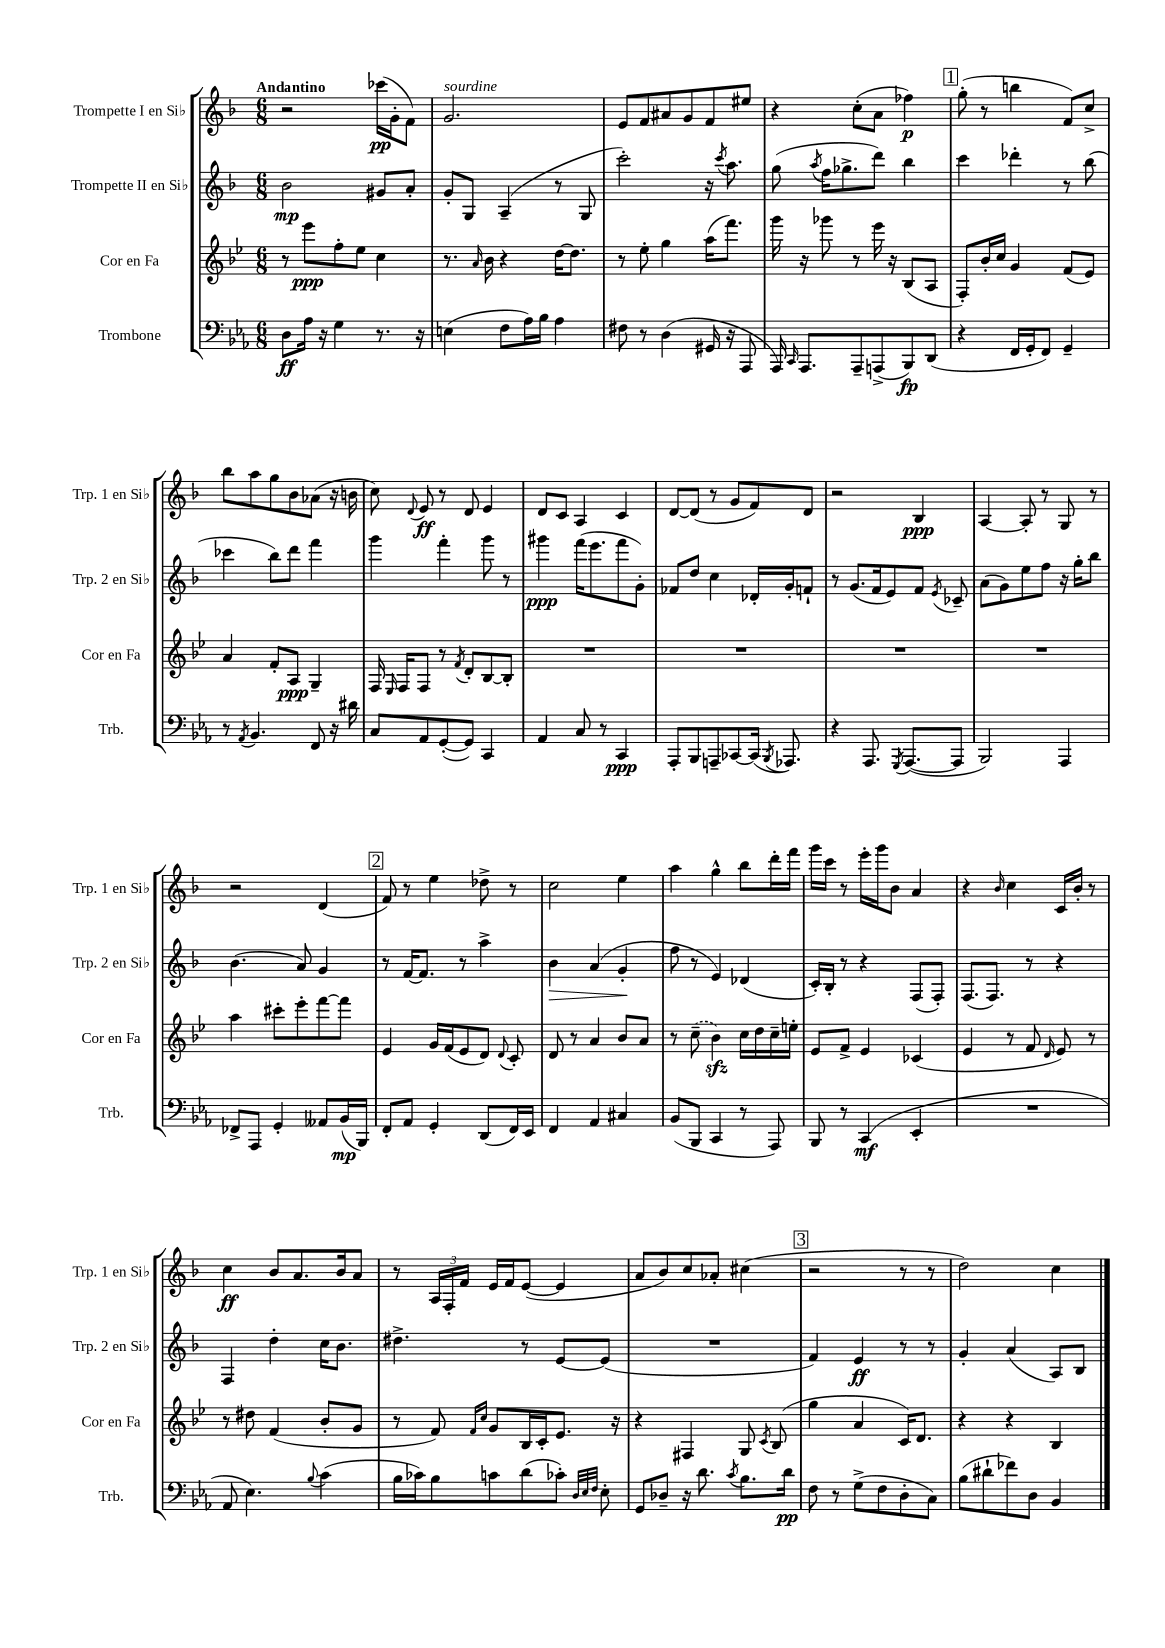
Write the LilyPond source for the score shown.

<<
\new StaffGroup <<
\new Staff = "s0" \with { instrumentName = "Trompette I en Sib" shortInstrumentName = "Trp. 1 en Sib" } {
    \clef treble \key f \major \numericTimeSignature \time 6/8 \tempo "Andantino"
    \autoBeamOff r2 ces'''16[\pp( g'16-. f'8]) |
    g'2.^\markup { \italic "sourdine" } |
    e'8[ f'8 ais'8 g'8 f'8 eis''8] |
    r4 c''8[-.( a'8] fes''4\p) |
    \mark \markup { \box "1" } g''8-.( r8 b''4 f'8[) c''8]-> |
    bes''8[ a''8 g''8 bes'8 aes'8]( r16 b'16 |
    c''8) \appoggiatura { d'8 } e'8\ff r8 d'8 e'4 |
    d'8[ c'8] a4 c'4 |
    d'8[~ d'8]( r8 g'8[ f'8) d'8] |
    r2 bes4\ppp |
    a4~ a8-. r8 g8 r8 |
    r2 d'4( |
    \mark \markup { \box "2" } f'8) r8 e''4 des''8-> r8 |
    c''2 e''4 |
    a''4 g''4-^ bes''8[ d'''16-. f'''16] |
    g'''16[ c'''16] r8 e'''16[-. g'''16 bes'8] a'4 |
    r4 \grace { bes'16 } c''4 c'16[ bes'16]-. r8 |
    c''4\ff bes'8[ a'8. bes'16 a'8] |
    r8 \tuplet 3/2 { a16[ f16-. f'16] } e'16[ f'16 e'8]~( e'4 |
    a'8[ bes'8) c''8 aes'8]-. cis''4( |
    \mark \markup { \box "3" } r2 r8 r8 |
    d''2) c''4 \bar "|." |
}
\new Staff = "s1" \with { instrumentName = "Trompette II en Sib" shortInstrumentName = "Trp. 2 en Sib" } {
    \clef treble \key f \major \numericTimeSignature \time 6/8
    \autoBeamOff bes'2\mp gis'8[ a'8]-. |
    g'8[-. g8] a4--( r8 g8 |
    c'''2-.) r16 \acciaccatura { c'''8 } a''8. |
    g''8( \acciaccatura { a''8 } f''16[ ges''8.-> d'''8]) bes''4 |
    \mark \markup { \box "1" } c'''4 des'''4-. r8 bes''8( |
    ces'''4 bes''8[) d'''8] f'''4 |
    g'''4 f'''4-. g'''8 r8 |
    gis'''4\ppp f'''16[( e'''8. f'''8 g'8]-.) |
    fes'8[ d''8] c''4 des'16[-. g'16-. f'8]-! |
    r8 g'8.[( f'16 e'8) f'8] \acciaccatura { e'8 } ces'8-- |
    a'8[( g'8) e''8 f''8] r16 g''16[-. bes''8] |
    bes'4.( a'8) g'4 |
    \mark \markup { \box "2" } r8 f'16[~ f'8.] r8 a''4-> |
    bes'4\> a'4( g'4-.\! |
    f''8 r8 e'4) des'4( |
    c'16[-.) bes16]-. r8 r4 f8[( f8]-.) |
    f8.[( f8.]) r8 r4 |
    f4 d''4-. c''16[ bes'8.] |
    dis''4.-> r8 e'8[~ e'8]( |
    R2. |
    \mark \markup { \box "3" } f'4) e'4\ff r8 r8 |
    g'4-. a'4( a8[) bes8] \bar "|." |
}
\new Staff = "s2" \with { instrumentName = "Cor en Fa" shortInstrumentName = "Cor en Fa" } {
    \clef treble \key bes \major \numericTimeSignature \time 6/8
    \autoBeamOff r8 ees'''8[\ppp f''8-. ees''8] c''4 |
    r8. \grace { a'16 } bes'16 r4 d''16[~ d''8.] |
    r8 ees''8-. g''4 a''16[( f'''8.]) |
    g'''16 r16 ges'''8 r8 ees'''16 r16 bes8[( a8] |
    \mark \markup { \box "1" } f8[-.) bes'16-. c''16] g'4 f'8[( ees'8]) |
    a'4 f'8[-. a8]\ppp g4-- |
    f16 \grace { ees16 } f16[ f8] r8 \acciaccatura { f'8 } d'8[-. bes8~ bes8]-. |
    R2. |
    R2. |
    R2. |
    R2. |
    a''4 cis'''8[-. ees'''8-. f'''8~ f'''8] |
    \mark \markup { \box "2" } ees'4 g'16[ f'16( ees'8 d'8]) \appoggiatura { d'8 } c'8-. |
    d'8 r8 a'4 bes'8[ a'8] |
    r8 \once \slurDashed c''8--( bes'4\sfz) c''16[ d''16 c''16-- e''16]-. |
    ees'8[ f'8]-> ees'4 ces'4( |
    ees'4 r8 f'8 \grace { d'16 } ees'8) r8 |
    r8 dis''8 f'4( bes'8[-. g'8] |
    r8 f'8) \grace { f'16[ c''16] } g'8[ bes16 c'16-. ees'8.] r16 |
    r4 fis4 g8 \acciaccatura { c'8 } bes8( |
    \mark \markup { \box "3" } g''4 a'4 c'16[) d'8.] |
    r4 r4 bes4 \bar "|." |
}
\new Staff = "s3" \with { instrumentName = "Trombone" shortInstrumentName = "Trb." } {
    \clef bass \key ees \major \numericTimeSignature \time 6/8
    \autoBeamOff d8[\ff aes16] r16 g4 r8. r16 |
    e4( f8[ aes16) bes16] aes4 |
    fis8 r8 d4( gis,16 r16 aes,,8 |
    aes,,16) \grace { c,16 } aes,,8.[ aes,,8-- a,,8->( bes,,8\fp) d,8]( |
    \mark \markup { \box "1" } r4 f,16[ g,16-. f,8]) g,4-- |
    r8 \acciaccatura { aes,8 } bes,4. f,8 r16 dis'16 |
    c8[ aes,8 g,8~-.( g,8]) c,4 |
    aes,4 c8 r8 c,4\ppp |
    aes,,8[-. bes,,8 a,,8-- ces,8~ ces,16]( \acciaccatura { bes,,8 } aes,,8.) |
    r4 aes,,8. \acciaccatura { g,,8 } aes,,8.[~( aes,,8] |
    bes,,2) aes,,4 |
    fes,8[-> aes,,8] g,4-. aeses,8[ bes,16\mp( bes,,16]) |
    \mark \markup { \box "2" } f,8[-. aes,8] g,4-. d,8[( f,16) ees,16] |
    f,4 aes,4 cis4 |
    bes,8[( bes,,8] c,4 r8 aes,,8) |
    bes,,8 r8 c,4\mf( ees,4-. |
    R2. |
    aes,8 ees4.) \appoggiatura { bes8 } c'4( |
    bes16[ ces'16) bes8 c'8 d'8( ces'8]-.) \grace { d32[ ees32 f32] } ees8-. |
    g,8[ des8]-- r16 d'8. \acciaccatura { c'8 } bes8.[ d'16]\pp |
    \mark \markup { \box "3" } f8 r8 g8[->( f8 d8-. c8]) |
    bes8[( dis'8-! fes'8) d8] bes,4 \bar "|." |
}
>>
>>
\layout { \context { \Score \remove "Bar_number_engraver" } }
